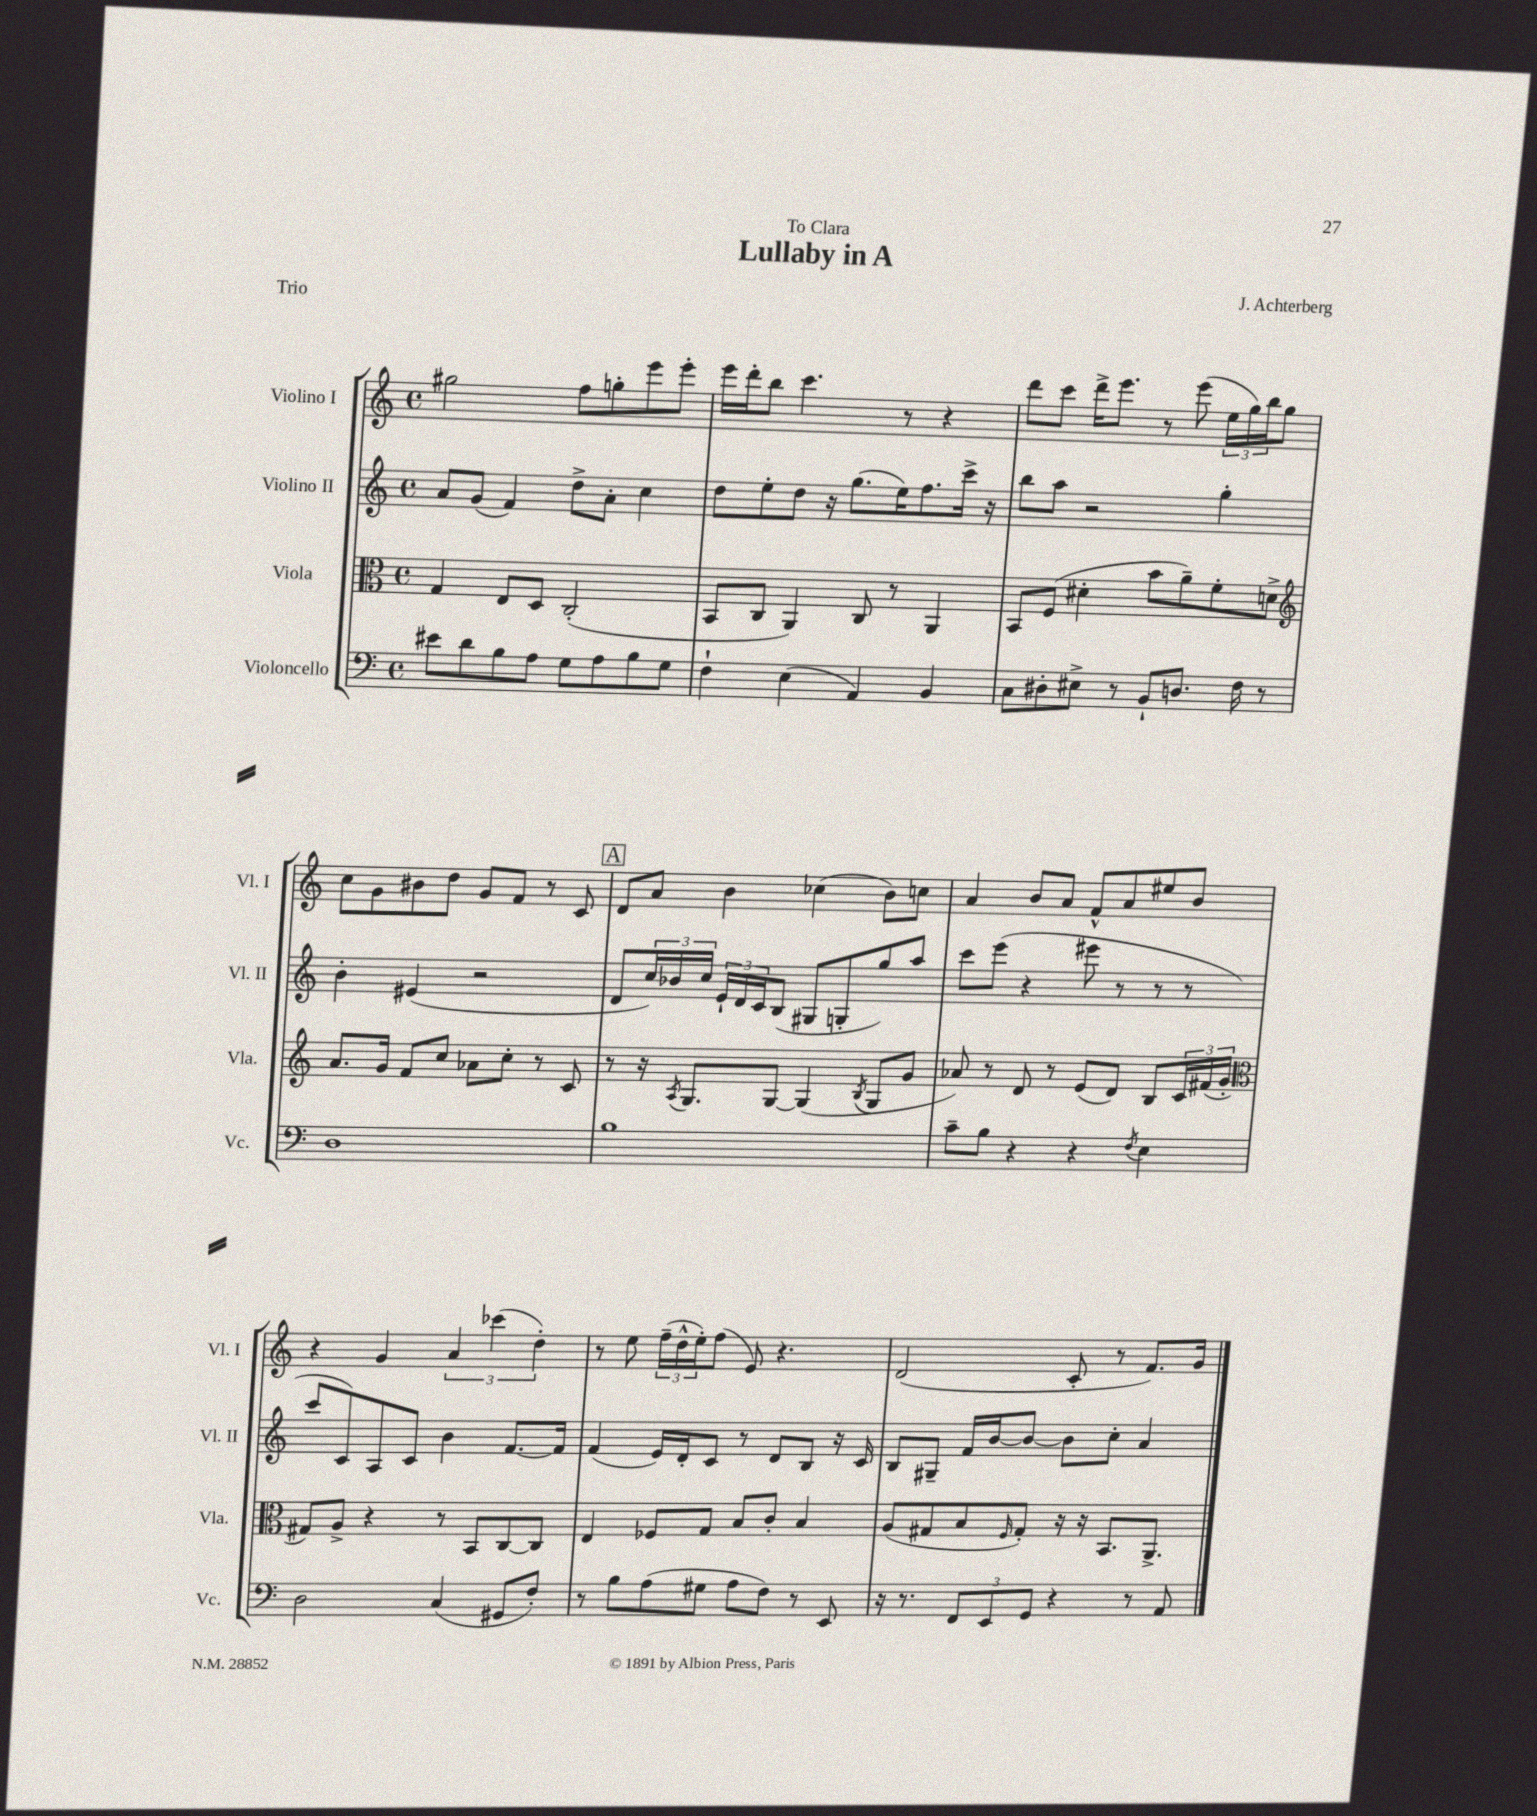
\header { title = "Lullaby in A" composer = "J. Achterberg" dedication = "To Clara" piece = "Trio" }
<<
\new StaffGroup <<
\new Staff = "s0" \with { instrumentName = "Violino I" shortInstrumentName = "Vl. I" } {
    \clef treble \key c \major \defaultTimeSignature \time 4/4
    gis''2 f''8 g''8-. e'''8 e'''8-. |
    e'''16 d'''16-. b''8 c'''4. r8 r4 |
    d'''8 c'''8 d'''16-> e'''8. r8 e'''8( \tuplet 3/2 { e''16 g''16) b''16 } g''8 |
    c''8 g'8 bis'8 d''8 g'8 f'8 r8 c'8 |
    \mark \markup { \box "A" } d'8 a'8 b'4 ces''4( b'8) c''8 |
    a'4 b'8 a'8 f'8-^ a'8 eis''8 b'8 |
    r4 g'4 \tuplet 3/2 { a'4 ces'''4( d''4-.) } |
    r8 e''8 \tuplet 3/2 { f''16--( d''16-^ e''16-.) } f''8( e'8) r4. |
    d'2( c'8-. r8 f'8.) g'16 \bar "|." |
}
\new Staff = "s1" \with { instrumentName = "Violino II" shortInstrumentName = "Vl. II" } {
    \clef treble \key c \major \defaultTimeSignature \time 4/4
    a'8 g'8( f'4) d''8-> a'8-. c''4 |
    d''8 e''8-. d''8 r16 g''8.( e''16) f''8. c'''16-> r16 |
    b''8 a''8 r2 g''4-. |
    b'4-. eis'4( r2 |
    \mark \markup { \box "A" } d'8 \tuplet 3/2 { c''16) bes'16 c''16 } \tuplet 3/2 { e'16-! d'16 c'16 } b8( gis8 g8-. g''8) a''8 |
    c'''8 e'''8( r4 eis'''8 r8 r8 r8 |
    c'''8 c'8) a8 c'8 b'4 f'8.~ f'16 |
    f'4( e'16) d'16-. c'8 r8 d'8 b8 r16 c'16 |
    b8 gis8-- f'16 b'16~ b'8~ b'8 c''8-. a'4 \bar "|." |
}
\new Staff = "s2" \with { instrumentName = "Viola" shortInstrumentName = "Vla." } {
    \clef alto \key c \major \defaultTimeSignature \time 4/4
    g4 e8 d8 c2-.( |
    b,8 c8 a,4) c8 r8 a,4 |
    b,8 f8( dis'4-. b'8 a'8--) f'8-. d'8-> |
    \clef treble a'8. g'16 f'8 c''8 aes'8 c''8-. r8 c'8 |
    \mark \markup { \box "A" } r8 r16 \acciaccatura { a8 } g8. g8~ g4( \acciaccatura { b8 } g8 g'8 |
    aes'8) r8 d'8 r8 e'8( d'8) b8 \tuplet 3/2 { c'16 fis'16( g'16-. } |
    \clef alto gis8) a8-> r4 r8 b,8 c8~ c8 |
    e4 fes8 g8 b8 c'8-. b4 |
    a8( gis8 b8 \grace { f16 } gis8-.) r16 r16 b,8. a,8.-> \bar "|." |
}
\new Staff = "s3" \with { instrumentName = "Violoncello" shortInstrumentName = "Vc." } {
    \clef bass \key c \major \defaultTimeSignature \time 4/4
    eis'8 d'8 b8 a8 g8 a8 b8 g8 |
    f4-! e4( a,4) b,4 |
    c8 dis8-. eis8-> r8 b,8-! d8. f16 r8 |
    d1 |
    \mark \markup { \box "A" } b1 |
    c'8-- b8 r4 r4 \acciaccatura { f8 } e4 |
    d2 c4( gis,8 f8-.) |
    r8 b8 a8( gis8 a8 f8) r8 e,8 |
    r16 r8. \tuplet 3/2 { f,8 e,8 g,8 } r4 r8 a,8 \bar "|." |
}
>>
>>
\layout { \context { \Score \remove "Bar_number_engraver" } }
